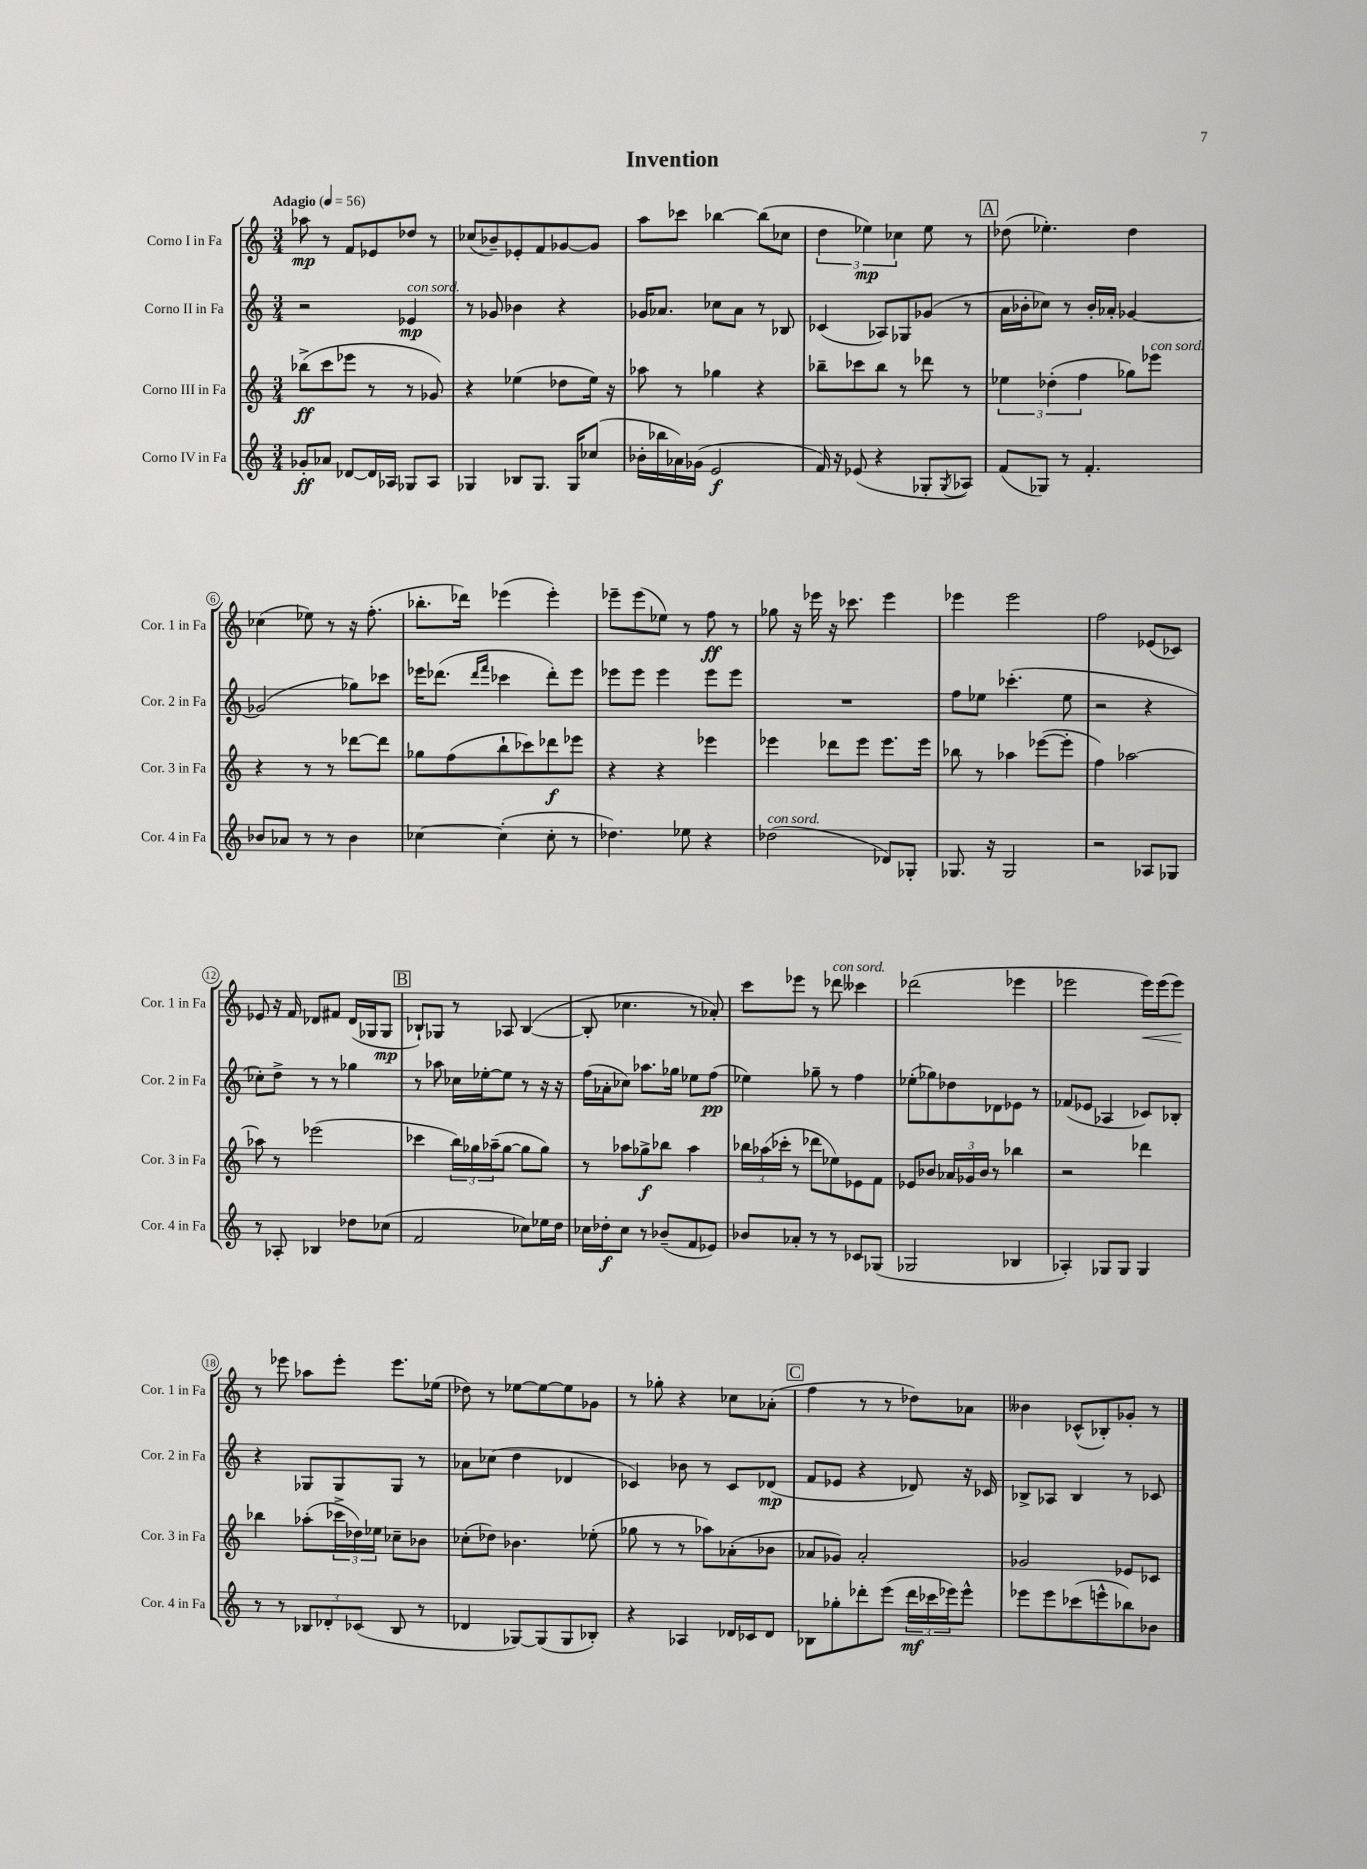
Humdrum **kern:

**kern	**kern	**kern	**kern
*staff4	*staff3	*staff2	*staff1
*clefG2	*clefG2	*clefG2	*clefG2
*k[]	*k[]	*k[]	*k[]
*M3/4	*M3/4	*M3/4	*M3/4
*MM56	*MM56	*MM56	*MM56
8g-'/L	(8bb-^\L	2r	8aa-\
8a-/J	8ccc\	.	8r
[8d-/L	8eee-\J	.	8f/L
16d-/]L	8r	.	8e-/
16A-/JJ	.	.	.
8G-/L	8r	4e-/	8dd-/J
8A-/J	8g-/)	.	8r
=	=	=	=
4G-/	4r	8r	(8cc-/L
.	.	8g-/	8b-~/)
8B-/L	(4ee-\	4b-\	8e-'/
8.G-/J	.	.	8f/
.	8dd-\L	4r	[8g-/
16G-/LK	.	.	.
(8cc-/J	16ee-\Jk)	.	8g-/]J
.	16r	.	.
=	=	=	=
16b-'\LL	8aa-\	16g-/LK	8aa\L
16bb-\	.	8.a-/J	.
16a-\)	8r	.	8ccc-\J
(16g-\JJ	.	.	.
2e/	4gg-\	8cc-\L	[4bb-\
.	.	8a-\J	.
.	4r	8r	(8bb-\]L
.	.	8B-/	8cc-\J
=	=	=	=
16f/)	8bb-~\L	(4c-/	6dd\
16r	.	.	.
(8e-/	8ccc-\	.	.
.	.	.	6ee-\)
4r	8bb-\J	8A-/L)	.
.	.	.	6cc-\
.	8r	8G-/	.
8G-'/L	8ddd-\	(8g-/J	8ee-\
8qG-/	.	.	.
8A-/J)	8r	8r	8r
=	=	=	=
(8f/L	6ee-\	16a\LL	(8dd-\
.	.	16b-'\J	.
8G-/J)	.	8cc-\J)	4.ee-'\)
.	(6dd-'\	.	.
8r	.	8r	.
.	6ff\	.	.
4.f'/	.	16b-'/LL	.
.	.	16a-'/JJ	.
.	8gg-\L)	[4g-/	4dd-\
.	8eee-\J	.	.
=	=	=	=
8b-/L	4r	(2g-/]	(4cc-\
8a-/J	.	.	.
8r	8r	.	8ee-\)
8r	8r	.	8r
4b-\	[8ddd-\L	8gg-\L)	16r
.	.	.	(8.ff'\
.	8ddd-\]J	8ccc-\J	.
=	=	=	=
[4cc-\	8gg-\L	16eee-\LK	8.bb-'\L
.	.	(8.ddd-\J	.
.	(8ff\	.	.
.	.	.	16ddd-\Jk)
.	.	16qqddd-/LL	.
.	.	16qqfff/JJ	.
(4cc-'\]	8bb`\	4ccc-\	(4eee-\
.	8ccc-\)	.	.
8cc-'\	8ddd-\	8ddd-'\L)	4eee-'\)
8r	8eee-\J	8eee-\J	.
=	=	=	=
4.dd-\)	4r	8eee-\L	8eee-~\L
.	.	8eee-\J	(8eee-\
.	4r	4eee-\	8ee-\J)
8ee-\	.	.	8r
4r	4eee-\	8eee-\L	8ff\
.	.	8eee-\J	8r
=	=	=	=
(2dd-\	4eee-\	2.r	8gg-\
.	.	.	16r
.	.	.	16eee-\
.	8ddd-\L	.	16r
.	.	.	8.ccc-\
.	8eee-\J	.	.
8d-/L)	8.eee-\L	.	4eee-\
8G-'/J	.	.	.
.	16eee-\Jk	.	.
=	=	=	=
8.G-/	8bb-\	8ff\L	4eee-\
.	8r	8ee-\J	.
16r	.	.	.
2G-/	4aa-\	(4.ccc-'\	2eee-\
.	([8eee-\L	.	.
.	8eee-'\]J	8ee-\	.
=	=	=	=
2r	4ff\)	2r	2ff\
.	[2aa-\	.	.
8A-/L	.	4r	(8e-/L
8G-/J	.	.	8c-/J)
=	=	=	=
8r	8aa-\]	8cc-'\L)	8e-/
8A-'/	8r	8dd^\J	16r
.	.	.	16f/
4B-/	(2eee-\	8r	8d-/L
.	.	8r	8f#/J
8dd-\L	.	4gg-\	(16d-/LL
.	.	.	16G-/J
(8cc-\J	.	.	8G-/J
=	=	=	=
2f/	4ccc-\	8r	8B-`/L)
.	.	8aa-\	8G-/J
.	24bb\LL)	16cc-\LL	8r
.	24gg-\	.	.
.	.	[16ee-'\J	.
.	(24aa-~\J	.	.
.	[8gg-\J	8ee-\]J	8A-/
8cc-\L)	8gg-\]L	8r	([4B-/
16ee-\L	8gg-\J)	16r	.
16dd\JJ	.	16r	.
=	=	=	=
16cc-\LL	8r	(16ff\LL	8B-'/]
16dd-'\J	.	16a-'\J	.
8cc-\J	8aa-\L	8cc-\J)	4.cc-\
8r	8gg-^\	8.aa-\L	.
(8b-~/L	8bb-\J	.	.
.	.	16gg-\Jk	.
8f/	4aa-\	8ee-\L	8r
8e-/J)	.	(8ff\J	8a-'/)
=	=	=	=
8b-/L	24bb-\LL	4ee-\)	8ccc\L
.	(24aa-\	.	.
.	24ccc-'\JJ	.	.
8a-'/J	8r	.	8eee-\J
8r	8ddd-\L	8gg-~\	8r
8r	8ee-\)	8r	8ddd-\
8c-/L	8e-\	4ff\	4ccc--\
(8G-/J	8f\J	.	.
=	=	=	=
2G-/	8e-/L	(8ee-'\L	(2ddd-\
.	8b-/J	8gg-\)	.
.	24a-/LL	8dd-\	.
.	24g-/	.	.
.	24b-/JJ	.	.
.	8r	8d-\	.
4B-/	4bb-\	8e-\J	4eee-\
.	.	8r	.
=	=	=	=
4A-'/)	2r	(8f-/L	2eee-\
.	.	8e-/J	.
8G-/L	.	4A-/	.
8G-/J	.	.	.
4G-/	4ddd-\	8c-/L)	16eee-\LL)
.	.	.	(16eee-\J
.	.	8B-'/J	8eee-\J)
=	=	=	=
8r	4bb-\	4r	8r
8r	.	.	8eee-\
12B-/L	(8aa-'\L	8G-/L	8aa-\L
12d-'/	.	.	.
.	24ccc-^\L	8G-/	8eee-'\J
(12c-/J	24dd-\)	.	.
.	24ee-\JJ	.	.
8B-/	8cc-~\L	8G-/J	8.eee-\L
8r	8b-\J	8r	.
.	.	.	(16ee-\Jk
=	=	=	=
4d-/	(8cc-'\L	8a-\L	8dd-\)
.	8dd-\J)	(8cc-\J	8r
[8G-/L)	4.b-\	4dd\	[8ee-\L
(8G-/]	.	.	8ee-\_
8G-/	.	4d-/	8ee-\]
8B-'/J)	(8ee-'\	.	8g-\J
=	=	=	=
4r	8gg-\	4c-/)	8r
.	8r	.	8gg-'\
4A-/	8r	8b-\	4r
.	8aa-\L)	8r	.
16d-/LL	(8a-'\	8c-/L	8cc-\L
16c-/J	.	.	.
8d-/J	8b-\J	(8d-/J	(8a-'\J
=	=	=	=
8B-\L	8a-/L	8f/L	4ff\
8gg-'\	8g-/J)	8e-/J	.
8ddd-'\	2a-'/	4r	8r
(8eee\J	.	.	8r
24ddd-\LL	.	8d-/)	8dd-\L)
24ccc-\	.	.	.
24eee-\J)	.	.	.
8eee-^^\J	.	16r	8a-\J
.	.	16c-/	.
=	=	=	=
8eee-\L	2g-/	8B-^/L	4b--\
8eee-\	.	8A-/J	.
(8ccc-\	.	4B-/	(8c-^^/L
8eee^^\	.	.	8B-'/)
8bb-\)	8e-/L	8r	8g-'/J
8b-\J	8c-/J	8c-/	8r
==	==	==	==
*-	*-	*-	*-
